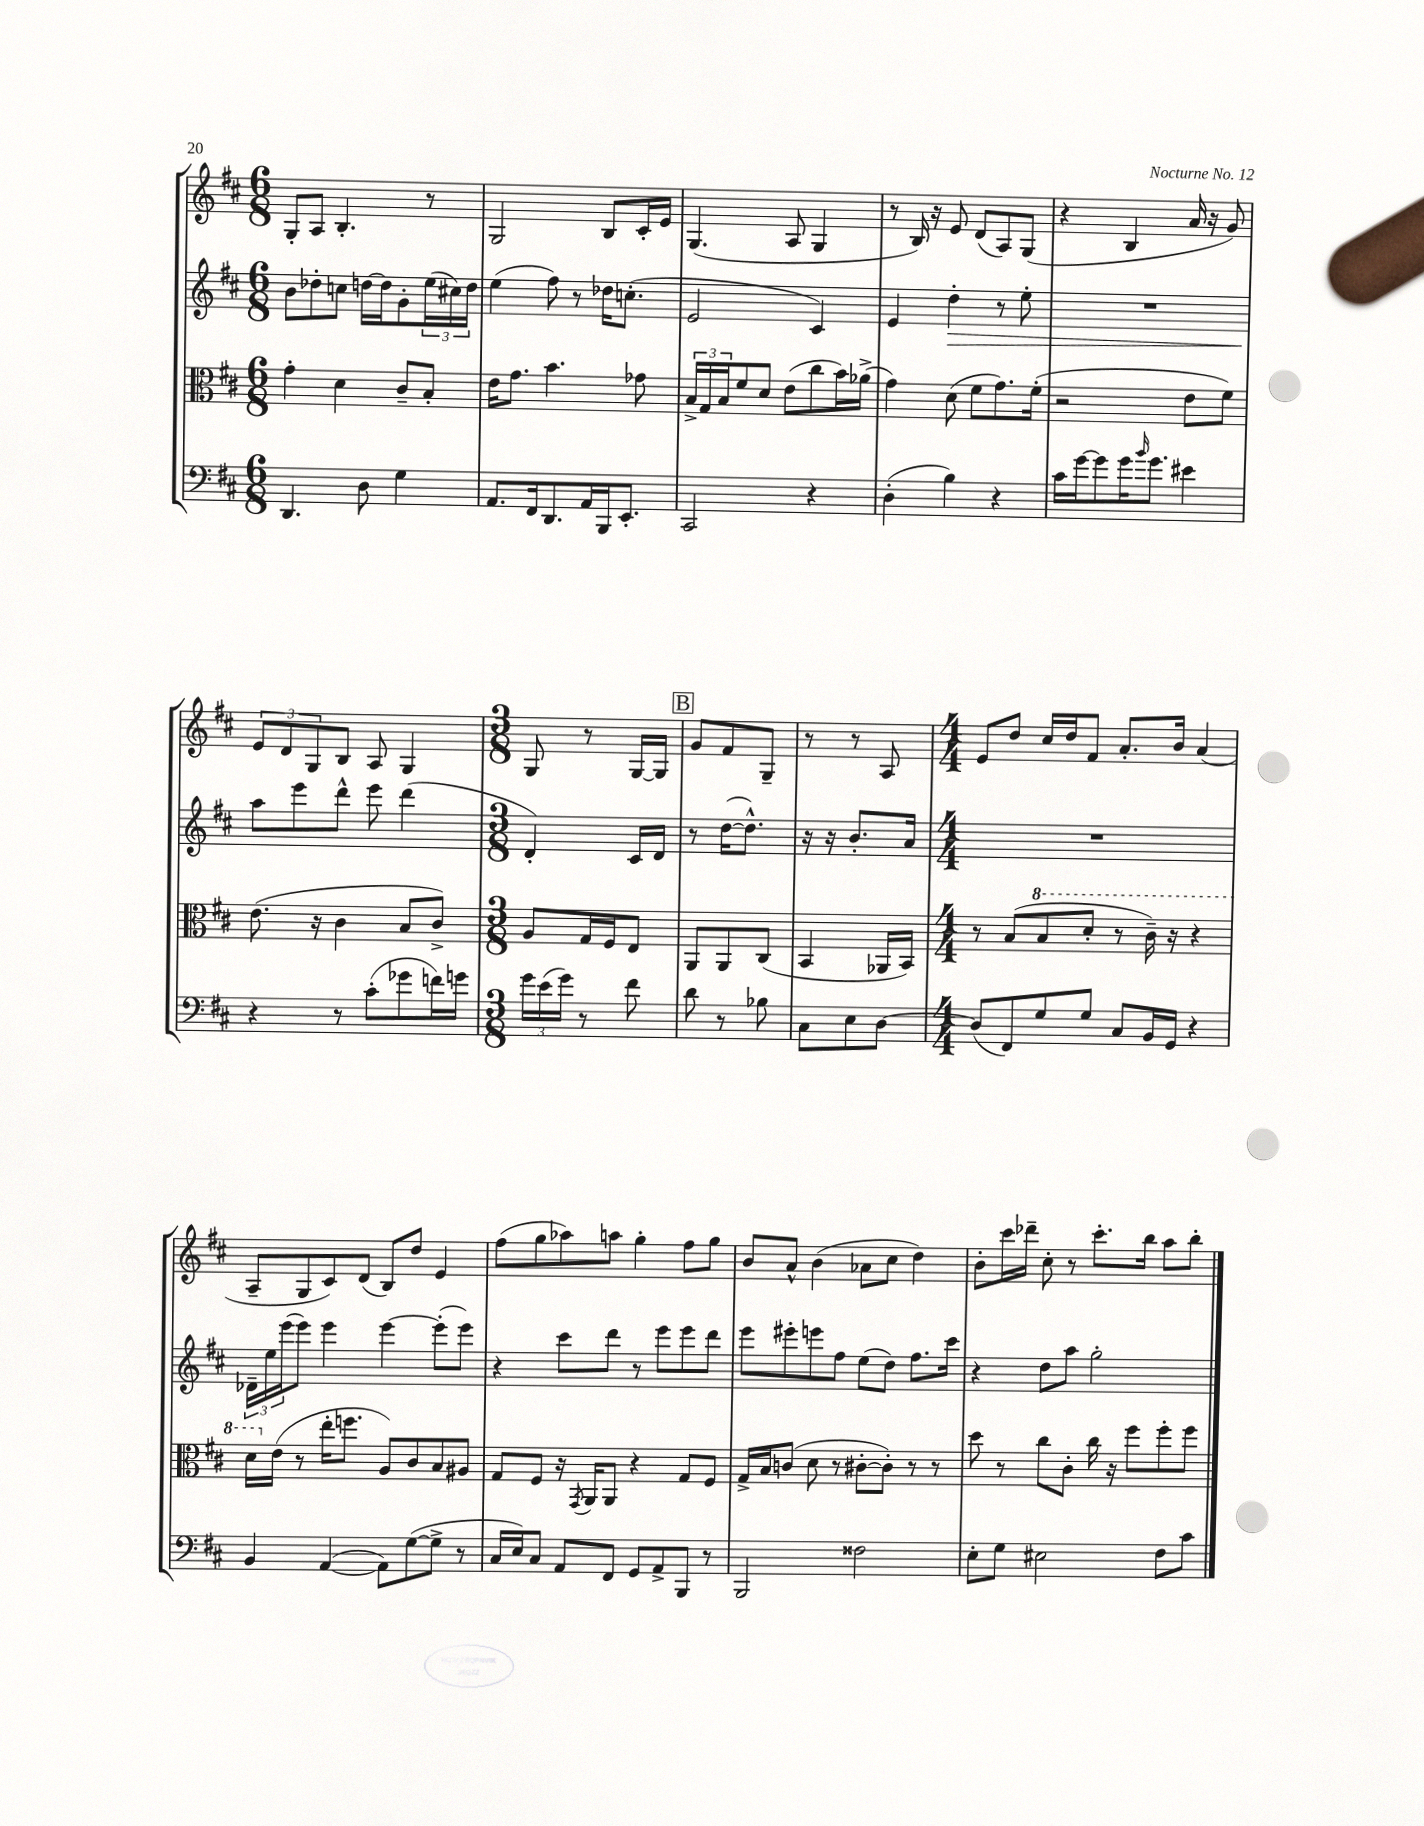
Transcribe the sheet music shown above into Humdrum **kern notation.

**kern	**kern	**kern	**dynam	**kern
*part4	*part3	*part2	*part2	*part1
*staff4	*staff3	*staff2	*staff2	*staff1
*clefF4	*clefC3	*clefG2	*	*clefG2
*k[f#c#]	*k[f#c#]	*k[f#c#]	*	*k[f#c#]
*M6/8	*M6/8	*M6/8	*	*M6/8
=97	=97	=97	=97	=97
4.DD/	4g'\	8b\L	.	8G'/L
.	.	8dd-X'\	.	8A/J
.	4d\	8ccn\J	.	4.B'/
8D\	.	[16ddn\LL	.	.
.	.	16dd\J]	.	.
4G\	8c#~/L	8g'\	.	.
.	8B'/J	(24ee\L	.	8r
.	.	24cc#X\)	.	.
.	.	24dd\JJ	.	.
=98	=98	=98	=98	=98
8.AA/L	16e\KL	(4ee\	.	2G/
.	8.g\J	.	.	.
16FF#/k	.	.	.	.
8.DD/	4.b\	8ff#\)	.	.
.	.	8r	.	.
16AA/L	.	.	.	.
16BBB/J	.	16dd-X\KL	.	8B/L
8.EE'/J	.	(8.ccn'\J	.	.
.	8g-X\	.	.	16c#'/L
.	.	.	.	16e/JJ
=99	=99	=99	=99	=99
2CC#/	24B^/LL	2e/	.	(4.G/
.	24G/	.	.	.
.	24B/J	.	.	.
.	8f#/	.	.	.
.	8d/J	.	.	.
.	(8e\L	.	.	8A/
4r	8cc#\	4c#/)	.	4G/
.	16b\L)	.	.	.
.	(16a-X^\JJ	.	.	.
=100	=100	=100	=100	=100
(4D'\	4g\)	4e/	.	8r
.	.	.	.	16B/)
.	.	.	.	16r
!	!	!	!LO:HP:b	!
4B\)	(8d\	4dd'\	>	8e/
.	8f#\L	.	.	(8d/L
4r	8.g\)	8r	.	8A/)
.	.	8ee'\	.	(8G/J
.	(16f#'\Jk	.	.	.
=101	=101	=101	=101	=101
16c#\LL	2r	2.r	.	4r
[16g\J	.	.	.	.
8g\]	.	.	.	.
16g\K	.	.	.	4B/
16qqb/	.	.	.	.
8.g\J	.	.	.	.
4e#X\	8e\L	.	.	16a/
.	.	.	.	16r
.	8f#\J)	.	.	8g/)
!!LO:LB:g=z
=102	=102	=102	=102	=102
4r	(8.e\	8aa\L	.	12e/L
.	.	.	.	12d/
.	.	8eee\	]	.
.	.	.	.	12G/
.	16r	.	.	.
8r	4c#\	8ddd^^\J	.	8B/J
(8c#'\L	.	8eee\	.	8A/
8g-X\	8B/L	(4ddd\	.	4G/
16fn\L)	8c#^/J)	.	.	.
16gn\JJ	.	.	.	.
=103	=103	=103	=103	=103
*M3/8	*M3/8	*M3/8	*	*M3/8
24g\LL	8A/L	4d'/)	.	8G/
(24e\	.	.	.	.
24g\JJ)	.	.	.	.
8r	16G/L	.	.	8r
.	16F#/J	.	.	.
8f#\	8E/J	16c#/LL	.	[16G/LL
.	.	16d/JJ	.	16G/JJ]
!!LO:REH:place=s1:t=B
=104	=104	=104	=104	=104
8d\	8AA/L	8r	.	8g/L
8r	8AA/	([16dd\KL	.	8f#/
.	.	8.dd^^\J])	.	.
8B-X\	(8C#/J	.	.	8G~/J
=105	=105	=105	=105	=105
8C#\L	4BB/	16r	.	8r
.	.	16r	.	.
8E\	.	8.b'/L	.	8r
[8D\J	16AA-X/LL	.	.	8A/
.	16BB/JJ)	16a/Jk	.	.
=106	=106	=106	=106	=106
*M4/4	*M4/4	*M4/4	*	*M4/4
(8D/L]	8r	1r	.	8e/L
8FF#/)	(8B/L	.	.	8dd/J
*	*8va	*	*	*
8G/	8b/	.	.	16cc#/LL
.	.	.	.	16dd/J
8G/J	8dd'/J	.	.	8f#/J
8C#/L	8r	.	.	8.a'/L
16BB/L	16cc#~\)	.	.	.
16GG/JJ	16r	.	.	16b/Jk
4r	4r	.	.	(4a/
!!LO:LB:g=z
=107	=107	=107	=107	=107
4BB/	16dd\LL	24d-X~\LL	.	8A~/L
.	.	24ee\	.	.
*	*X8va	*	*	*
.	(16e\JJ	.	.	.
.	.	(24eee\J	.	.
.	8r	8eee\J)	.	8G/
([4AA/	16ee'\KL	4eee\	.	8c#/)
.	8.ffn\J	.	.	.
.	.	.	.	(8d/J
8AA\L])	8A/L)	[4eee\	.	8B/L)
([8G\	8c#/	.	.	8dd/J
8G^\J]	8B/	(8eee'\L]	.	4e/
8r	8A#X/J	8eee\J)	.	.
=108	=108	=108	=108	=108
16C#/LL	8G/L	4r	.	(8ff#\L
16E/J)	.	.	.	.
8C#/J	8F#/J	.	.	8gg\
8AA/L	16r	8ccc#\L	.	8aa-X\)
.	8qGG/	.	.	.
.	16AA/KL	.	.	.
8FF#/J	8AA/J	8ddd\J	.	8aan\J
8GG/L	4r	8r	.	4gg'\
8AA^/	.	8eee\L	.	.
8BBB/J	8G/L	8eee\	.	8ff#\L
8r	8F#/J	8ddd\J	.	8gg\J
=109	=109	=109	=109	=109
2BBB/	16G^/LL	8eee\L	.	8b/L
.	16B/J	.	.	.
.	(8cn/J	8eee#X'\	.	8a^^/J
.	8d\	8eeen\	.	(4b\
.	8r	8ff#\J	.	.
2F##X\	[8c#X'\L	(8ee\L	.	8a-X\L
.	8c#'\J])	8dd\J)	.	8cc#\J
.	8r	8.ff#\L	.	4dd\)
.	8r	.	.	.
.	.	16ccc#\Jk	.	.
=110	=110	=110	=110	=110
8E'\L	8dd\	4r	.	8b'\L
8G\J	8r	.	.	16ccc#\L
.	.	.	.	16ddd-X~\JJ
2E#X\	8cc#\L	8dd\L	.	8cc#'\
.	8c#'\J	8aa\J	.	8r
.	16cc#\	2gg'\	.	8.ccc#'\L
.	16r	.	.	.
.	8ff#\L	.	.	.
.	.	.	.	16bb\Jk
8F#\L	8ff#'\	.	.	8aa\L
8c#\J	8ff#\J	.	.	8bb'\J
==	==	==	==	==
*-	*-	*-	*-	*-
